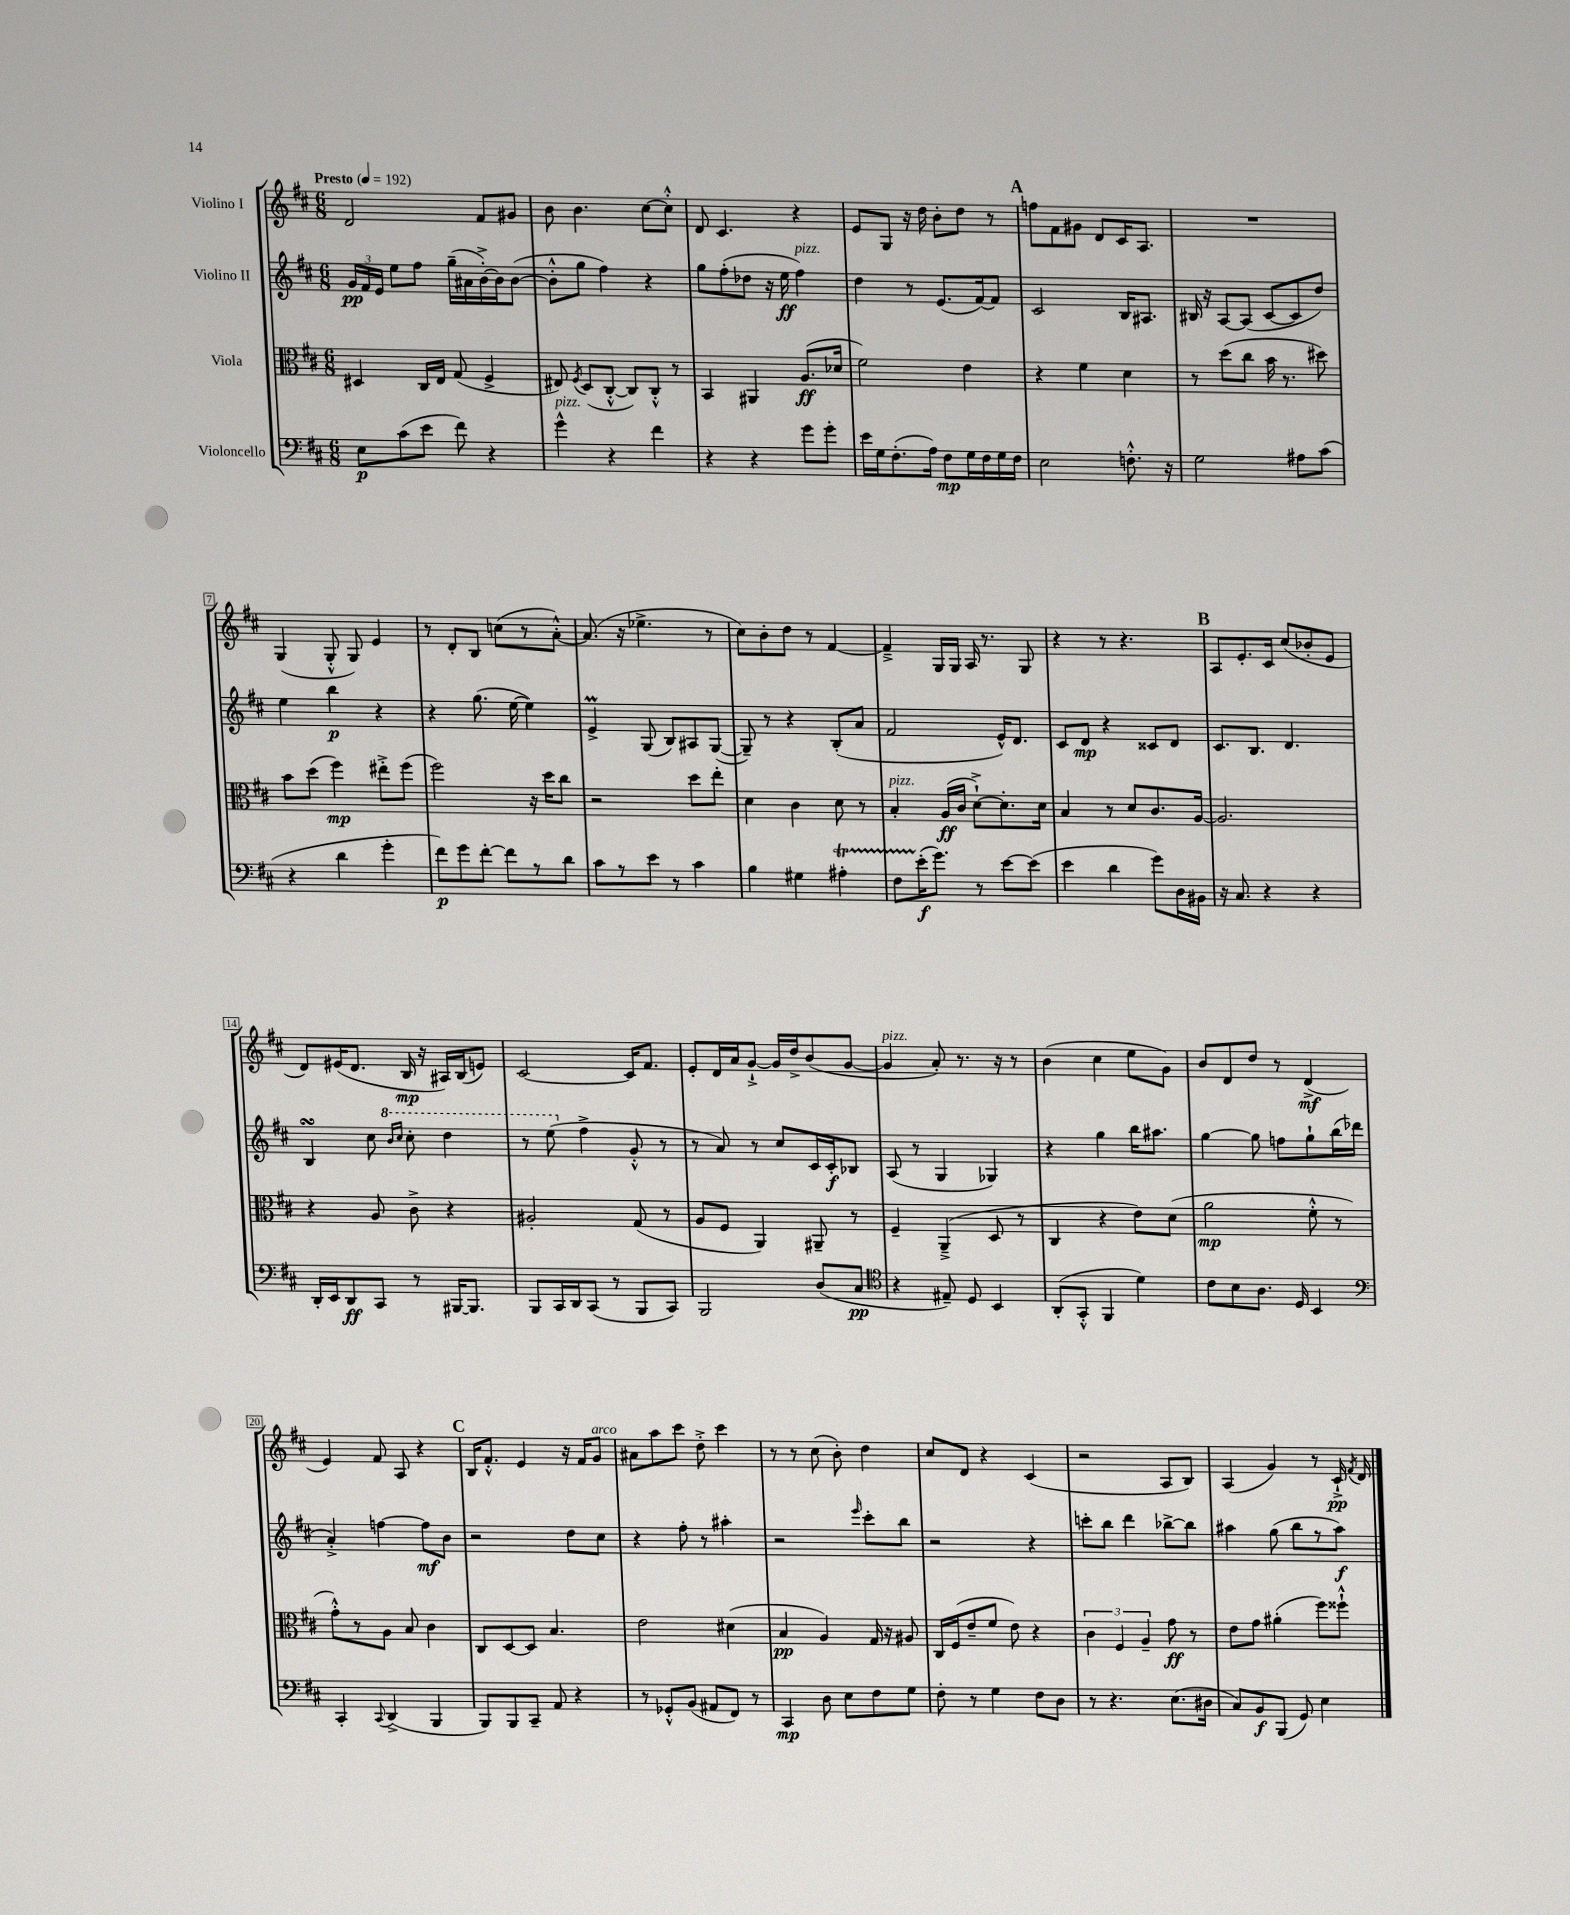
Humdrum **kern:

**kern	**kern	**kern	**kern
*staff4	*staff3	*staff2	*staff1
*clefF4	*clefC3	*clefG2	*clefG2
*k[f#c#]	*k[f#c#]	*k[f#c#]	*k[f#c#]
*M6/8	*M6/8	*M6/8	*M6/8
*MM192	*MM192	*MM192	*MM192
8E	4D#	24g	2d
.	.	24f#	.
.	.	24e	.
(8c#	.	8ee	.
8e	16C#	8ff#	.
.	16E	.	.
8f#)	(8G	(16gg~	.
.	.	16a#	.
4r	4F#^	[16b'^)	8f#
.	.	16b]	.
.	.	([8b	8g#
=	=	=	=
4g^^	8E#)	8b'^^]	8b
.	8qF#	.	.
.	(8D	8gg	4.b
4r	[8C#'^^	4ff#)	.
.	8C#])	.	.
4f#	8C#'^^	4r	[8cc#
.	8r	.	8cc#'^^]
=	=	=	=
4r	4BB	8gg	8d
.	.	(8ff#'	4.c#
4r	4AA#	8dd-	.
.	.	16r	.
.	.	16ee	.
8g	(8.A	4ff#)	4r
8g'	.	.	.
.	16d-	.	.
=	=	=	=
16e	2f#)	4dd	8e
16G	.	.	.
(8.F#'	.	.	8G
.	.	8r	16r
16A)	.	.	16dd
8F#	.	(8.e	8b'
16G	4e	.	8dd
16F#	.	[16f#)	.
16G	.	8f#]	8r
16F#	.	.	.
=	=	=	=
2E	4r	2c#	8ff
.	.	.	8f#
.	4f#	.	8g#
.	.	.	8d
8.F'^^	4d	16B	16c#
.	.	8.A#	8.A
16r	.	.	.
=	=	=	=
2G	8r	16B#	2.r
.	.	16r	.
.	(8dd	[8A	.
.	8cc#	(8A]	.
.	16b	[8c#	.
.	8.r	.	.
8A#	.	8c#]	.
(8c#	8dd#)	8dd)	.
=	=	=	=
4r	8b	4ee	(4G
.	(8dd	.	.
4d	4ff#)	4bb	8G'^^
.	.	.	8G)
4g'	8ee#'^	4r	4e
.	(8ff#	.	.
=	=	=	=
8f#)	2ff#)	4r	8r
8g	.	.	8d'
[8f#'	.	(8.gg	8B
8f#]	.	.	(8cc
.	.	[16ee	.
8r	16r	4ee])	8r
.	16dd	.	.
8d	8cc#	.	[8a'^^)
=	=	=	=
8c#	2r	4e^	(8.a]
8r	.	.	.
.	.	.	16r
8e	.	(8G	4.ee-^
8r	.	8B)	.
4c#	8dd	8A#	.
.	8ee'	([8G	8r
=	=	=	=
4B	4d	8G~])	8cc#)
.	.	8r	8b'
4G#	4c#	4r	8dd
.	.	.	8r
4A#'	8d	(8B'	[4f#
.	8r	8a	.
=	=	=	=
8F#	4B'	2f#	4f#~^]
(16e'	.	.	.
8.g)	.	.	.
.	(16A	.	16G
.	16c#	.	16G
8r	[8d`^)	.	16A
.	.	.	8.r
[8e	8.d']	16e^^)	.
.	.	8.d	.
(8e]	.	.	8G
.	16d	.	.
=	=	=	=
4e	4B	8c#	4r
.	.	8d	.
4d	8r	4r	8r
.	8d	.	4.r
8g)	8.c#	8c##	.
16D	.	8d	.
16BB#	[16A	.	.
=	=	=	=
16r	2.A]	8.c#	8A
8.C#	.	.	.
.	.	.	8.e'
.	.	8.B	.
4r	.	.	.
.	.	.	16c#
.	.	4.d	(8cc#
4r	.	.	8b-'
.	.	.	8e
=	=	=	=
16DD'	4r	4B	8d)
16EE	.	.	.
8DD	.	.	(16e#
.	.	.	8.d
8CC#	8A	8cc#	.
.	.	16qqbb	.
.	.	16qqccc#	.
8r	8c#^	8ccc#'	16B
.	.	.	16r
[16BBB#	4r	4ddd	16A#)
8.BBB#]	.	.	(16B
.	.	.	8e)
=	=	=	=
8BBB	2A#'	8r	[2c#
16CC#	.	(8eee	.
16DD	.	.	.
(8CC#	.	4ff#^	.
8r	.	.	.
8BBB	(8G	8g'^^	16c#]
.	.	.	8.f#
8CC#)	8r	8r	.
=	=	=	=
2BBB	8A	8r	8e'
.	8F#	8a)	16d
.	.	.	16a
.	4AA)	8r	[8g`^
.	.	8cc#	16g]
.	.	.	16dd^
(8D	8AA#~	16c#	(8b
.	.	16c#'	.
8C#	8r	8B-	[8g
=	=	=	=
*clefC4	*	*	*
4r	4F#~	(8A	4g]
.	.	8r	.
8E#~)	(4AA~^	4G	8a')
8D	.	.	8.r
4BB	8D	4G-)	.
.	.	.	16r
.	8r	.	8r
=	=	=	=
(8AA'	4C#	4r	(4b
8GG'^^	.	.	.
4FF#	4r	4gg	4cc#
4d)	8e)	16bb	8ee
.	.	8.aa#	.
.	(8d	.	8g)
=	=	=	=
8c#	2a	[4gg	8b
8B	.	.	8d
8.A	.	8gg]	8dd
.	.	8ff	8r
16D	.	.	.
4BB	8f#'^^	8gg`	(4d^
.	8r	(16bb	.
.	.	16ddd-	.
=	=	=	=
*clefF4	*	*	*
4CC#'	8g'^^)	4a'^)	4e)
.	8r	.	.
8qqCC#	.	.	.
(4DD^	8A	[4ff	8f#
.	8B	.	8A
4BBB	4c#	8ff]	4r
.	.	8b	.
=	=	=	=
8BBB)	8C#	2r	16B
.	.	.	8.f#'^^
8BBB	[8D	.	.
8CC#~	8D]	.	4e
8AA	4.B	.	.
4r	.	8dd	16r
.	.	.	16f#
.	.	8cc#	8g
=	=	=	=
8r	2e	4r	8a#
8GG-'^^	.	.	8aa
(8BB	.	8ff#'	8ccc#
8AA#	.	8r	8dd'^
8FF#)	(4d#	4aa#'	4ccc#
8r	.	.	.
=	=	=	=
4CC#	4B	2r	8r
.	.	.	8r
8D	4A)	.	(8cc#
8E	.	.	8b')
.	.	16qqeee	.
8F#	16G	8ccc#'	4dd
.	16r	.	.
8G	8A#	8bb	.
=	=	=	=
8F#'	16C#	2r	8cc#
.	(16F#	.	.
8r	8e~	.	8d
4G	8f#	.	4r
.	8e)	.	.
8F#	4r	4r	(4c#
8D	.	.	.
=	=	=	=
8r	6c#	8ccc'	2r
4.r	.	8bb	.
.	6F#	.	.
.	.	4ddd	.
.	6A~	.	.
(8.E	8g	[8bb-^	8A
.	8r	8bb-]	8B)
16D#	.	.	.
=	=	=	=
8C#)	8e	4aa#	(4A
8BB	8g	.	.
(8BBB	(4a#'	(8gg	4g)
8GG)	.	8bb	.
4E	8ff#)	8r	8r
.	8ff##`^^	8aa#)	16c#`^
.	.	.	8qf#
.	.	.	16d
==	==	==	==
*-	*-	*-	*-
